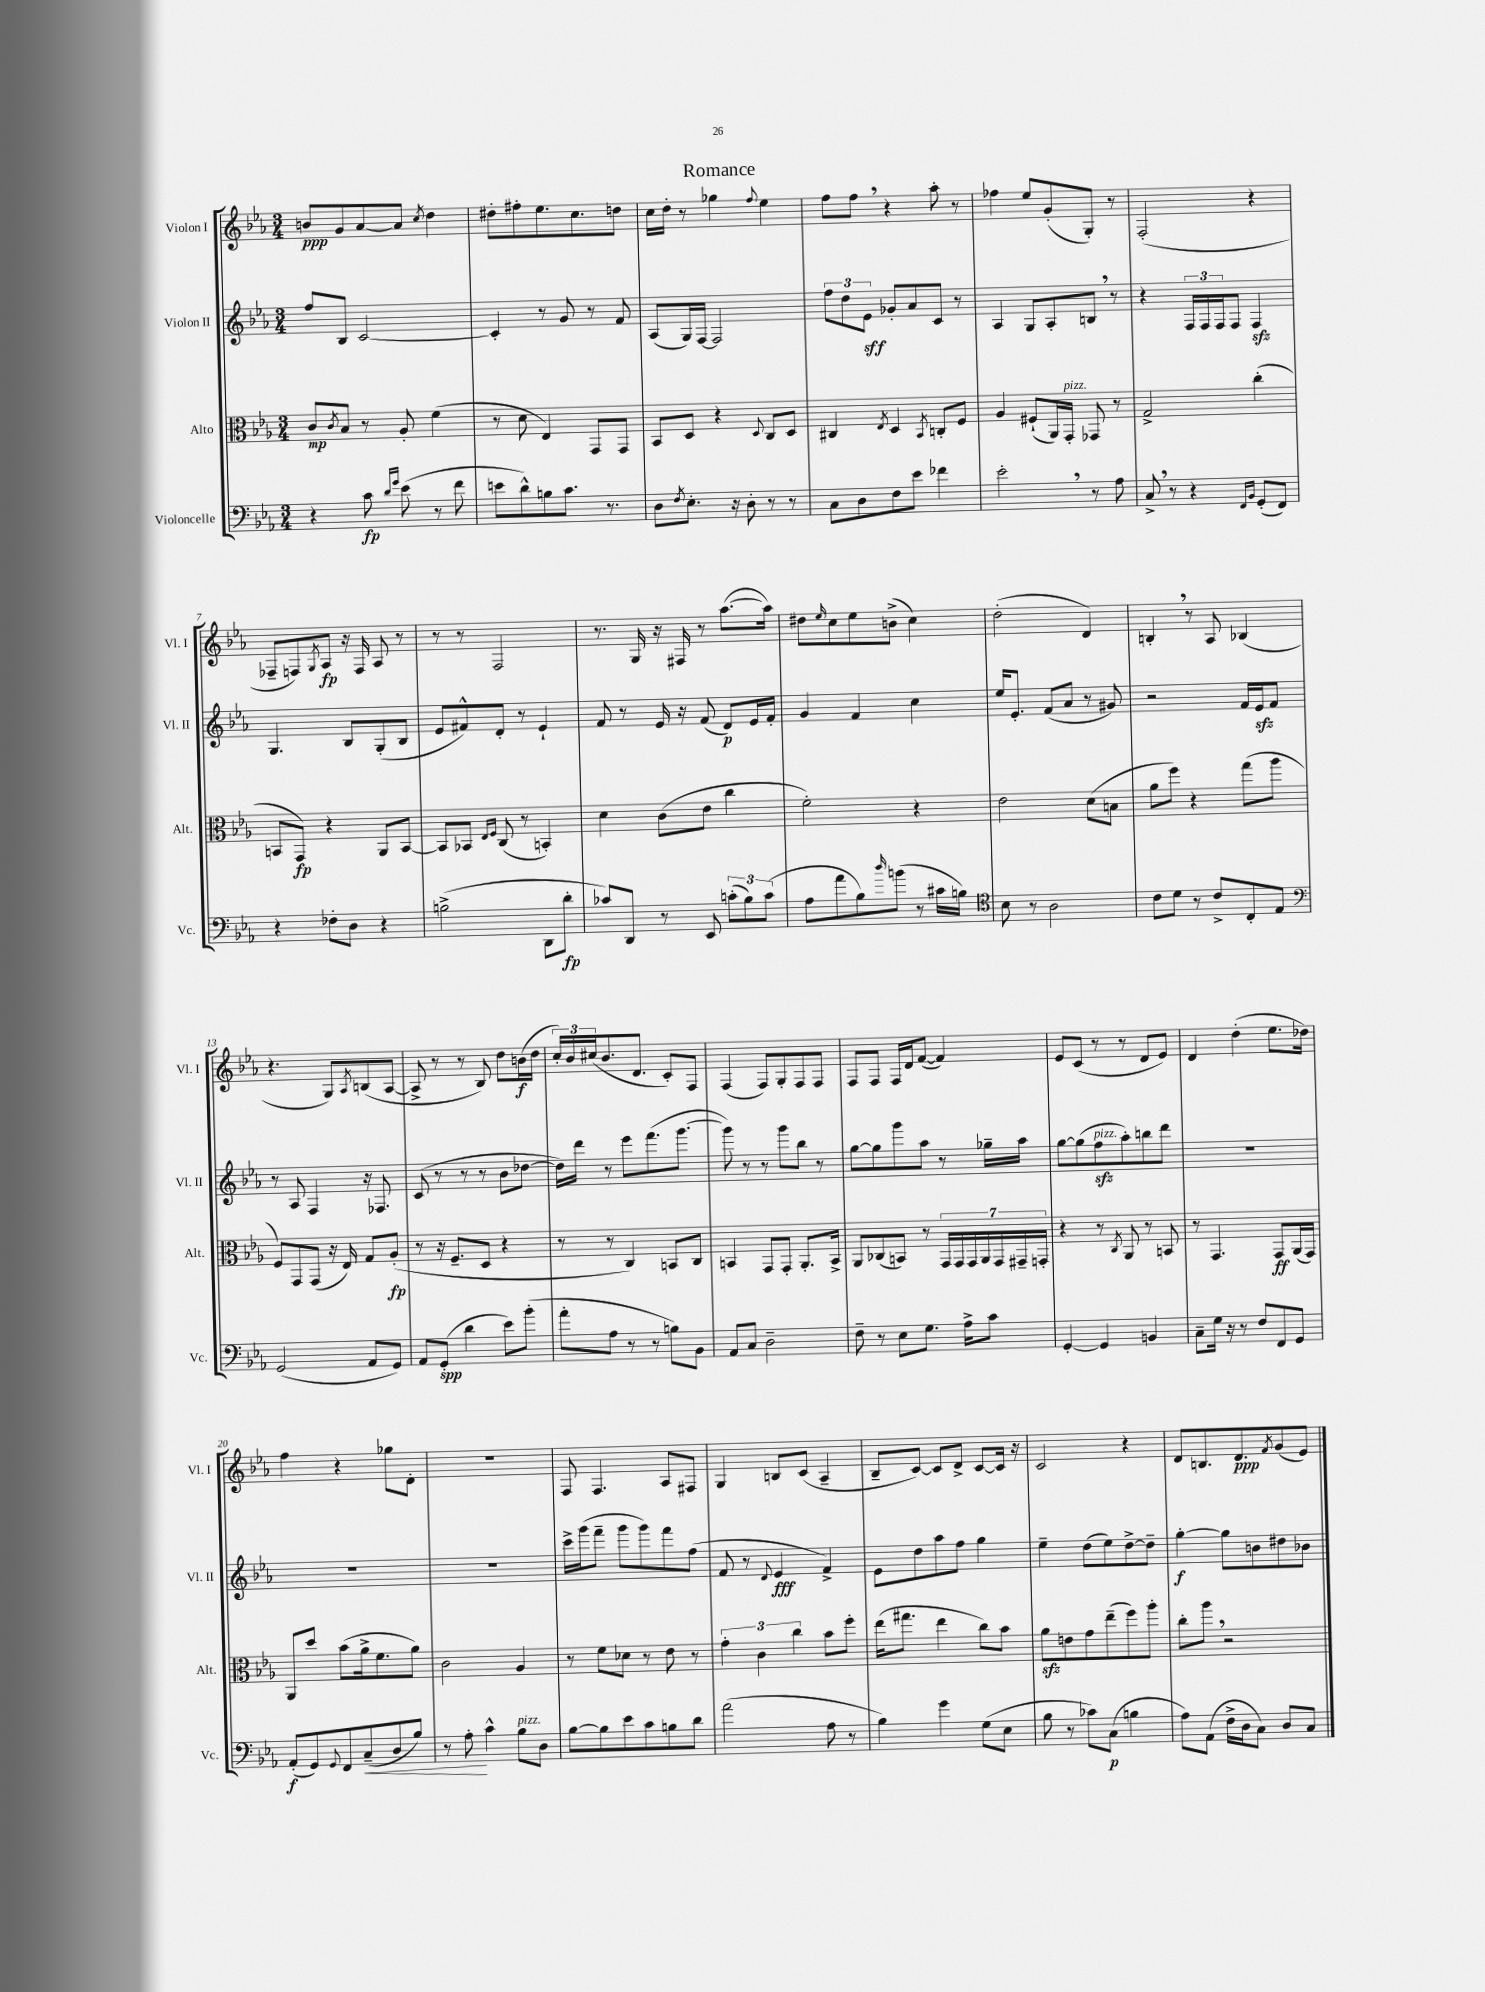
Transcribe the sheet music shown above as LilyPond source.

\header { title = "Romance" }
<<
\new StaffGroup <<
\new Staff = "s0" \with { instrumentName = "Violon I" shortInstrumentName = "Vl. I" } {
    \clef treble \key ees \major \numericTimeSignature \time 3/4
    b'8\ppp g'8 aes'8~ aes'8 \acciaccatura { c''8 } d''4 |
    dis''8-. fis''8-. ees''8. c''8. d''8 |
    c''16 d''16-. r8 ges''4 \appoggiatura { f''8 } ees''4 |
    f''8 f''8 \breathe r4 aes''8-. r8 |
    fes''4 ees''8 g'8-.( g8-.) r8 |
    f2-.( r4 |
    fes8-- f8) \acciaccatura { g8 } aes8\fp r16 f16 aes8 r8 |
    r8 r8 f2 |
    r8. g16 r16 fis16 r8 aes''8.~( aes''16) |
    dis''8 \grace { ees''16 } c''8 ees''8 b'8->( c''4) |
    d''2-.( d'4) |
    b4-. \breathe r8 aes8 bes4( |
    r4. g8) \acciaccatura { aes8 } b8( aes8~ |
    aes8-> r8 r8 bes8) d''8 b'16\f( d''16 |
    \tuplet 3/2 { c''16-.) bes'16 cis''16( } bes'8. d'8. c'8-.) f8 |
    f4( f8) g8-. f8 f8 |
    f8 f8 f16 d'16 f'8~( f'4) |
    ees'8 c'8( r8 r8 d'8 ees'8) |
    d'4 d''4-.( ees''8. des''16) |
    f''4 r4 ges''8 d'8-. |
    R2. |
    f8 f4. aes8 fis8 |
    g4 b8 c'8( aes4-- |
    bes8-- c'8~) c'8 d'8-> c'8~ c'16 r16 |
    c'2 r4 |
    d'8 b8. d'8.\ppp \acciaccatura { f'8 } g'8( ees'8) \bar "|." |
}
\new Staff = "s1" \with { instrumentName = "Violon II" shortInstrumentName = "Vl. II" } {
    \clef treble \key ees \major \numericTimeSignature \time 3/4
    f''8 bes8 c'2~ |
    c'4-. r8 g'8 r8 f'8 |
    aes8( g16) f16~ f2 |
    \tuplet 3/2 { f''8 d''8 ees'8\sff } ges'8-. aes'8 c'8 r8 |
    aes4 g8 aes8-. b8 \breathe r8 |
    r4 \tuplet 3/2 { f16 f16 f16 } f8 f4\sfz |
    g4. bes8 g8-.( bes8 |
    ees'8 fis'8-^) d'8-. r8 ees'4-! |
    f'8 r8 ees'16 r16 f'8( d'8\p) ees'16 f'16-. |
    g'4 f'4 c''4 |
    ees''16 ees'8.-. f'8( aes'8 r8 gis'8) |
    r2 f'16 ees'16\sfz f'8 |
    r8 aes8 f4 r16 fes8. |
    c'8( r8 r8 r8 bes'8 des''8~ |
    des''16) d'''16 r8 ees'''8 f'''8.( g'''8.~ |
    g'''8) r8 r8 g'''8 bes''8 r8 |
    g''8~ g''8 g'''8 aes''8 r8 ges''16-- aes''16 |
    g''8~ g''8( f''8\sfz^\markup { \italic "pizz." } aes''8-.) b''8 d'''8 |
    R2. |
    R2. |
    R2. |
    c'''16-> g'''16( f'''8-- g'''8 g'''8) f'''8 f''8( |
    f'8 r8 \appoggiatura { d'8 } ees'4\fff f'4->) |
    ees'8 d''8 aes''8 f''8 g''4 |
    ees''4-- d''8( ees''8) d''8~-> d''8-- |
    g''4~-.\f g''8 b'8 dis''8 bes'8 \bar "|." |
}
\new Staff = "s2" \with { instrumentName = "Alto" shortInstrumentName = "Alt." } {
    \clef alto \key ees \major \numericTimeSignature \time 3/4
    c'8\mp \acciaccatura { c'8 } bes8 r8 aes8-. f'4( |
    r8 d'8 ees4) g,8 g,8 |
    bes,8 d8 r4 \appoggiatura { d8 } c8 d8 |
    cis4 \acciaccatura { ees8 } d4 \acciaccatura { bes,8 } c8-. f8 |
    aes4 fis8-!( aes,16) g,16-.^\markup { \italic "pizz." } ges,8 r8 |
    g2-> c''4-.( |
    b,8 g,8\fp) r4 aes,8 b,8~ |
    b,8 bes,8 \grace { ees16 f16 } c8( r8 b,4-.) |
    d'4 c'8( ees'8 c''4 |
    f'2-.) r4 |
    ees'2 d'8( b8 |
    aes'8 f''8) r4 g''8( aes''8 |
    f8) g,8 g,8( r16 ees16) g8 aes8-.\fp( |
    r8 r16 f8.-- d8 r4 |
    r8 r8 c4) b,8 c8 |
    b,4 g,8 g,8-. aes,8.-. b,16-> |
    aes,8 ces8( b,8) r8 \tuplet 7/4 { g,16 g,16 g,16 aes,16 g,16 gis,16-- g,16-. } |
    r4 r8 \acciaccatura { c8 } aes,8 r8 b,8 |
    r8 g,4. g,8\ff aes,16( g,16) |
    aes,8 d''8 bes'8( aes'16-> f'8. aes'8) |
    c'2 aes4 |
    r8 f'8 des'8 r8 ees'8 r8 |
    \tuplet 3/2 { g'4-. c'4 c''4 } bes'8 f''8-. |
    ees''16( gis''8. ees''4 c''8) bes'8 |
    aes'8\sfz e'8 g'8 ees''8--( f''8) aes''8-. |
    c''8-. aes''8 \breathe r2 \bar "|." |
}
\new Staff = "s3" \with { instrumentName = "Violoncelle" shortInstrumentName = "Vc." } {
    \clef bass \key ees \major \numericTimeSignature \time 3/4
    r4 c'8\fp \grace { d'16 g'16 } ees'8( r8 f'8 |
    e'8 d'8-^) b8 c'8. r8. |
    d8 \acciaccatura { f8 } ees8.-. r16 d8-. r8 r8 |
    c8 d8 f8 ees'8 fes'4 |
    ees'2-. \breathe r8 aes8 |
    c8-> \breathe r8 r4 \grace { f,16 bes,16 } g,8-.( f,8) |
    r4 fes8-. d8 r4 |
    b2->( d,8 d'8-.\fp |
    ces'8) d,8 r8 ees,8 \tuplet 3/2 { c'8-.( bes8) c'8( } |
    aes8 aes'8 bes8) \grace { d''16 } b'8( r8 cis'16 b16) |
    \clef tenor bes8 r8 aes2 |
    c'8 d'8 r8 c'8-> c8-. ees8 |
    \clef bass g,2( aes,8 g,8) |
    aes,8 g,8-.\spp( d'4 ees'8) bes'8-.( |
    aes'8-. aes8 r8 r8 b8) bes,8 |
    aes,8 c8 d2-- |
    f8-- r8 ees8 g8. aes16-> c'8 |
    g,4~-. g,4 b,4 |
    c8-- g16 r16 r8 f8 f,8 g,8 |
    aes,8-.\f( g,8) \appoggiatura { g,8 } f,8 c8--\<( d8 bes8) |
    r8 aes8-.\! c'4-^ bes8^\markup { \italic "pizz." } d8 |
    bes8~ bes8 ees'8 c'8 b8 d'8 |
    aes'2( aes8 r8 |
    bes4) g'4 g8( ees8 |
    bes8 r8 ces'8) c8\p( b4 |
    aes8) aes,8( f16-> d16 c8) d8 c8 \bar "|." |
}
>>
>>
